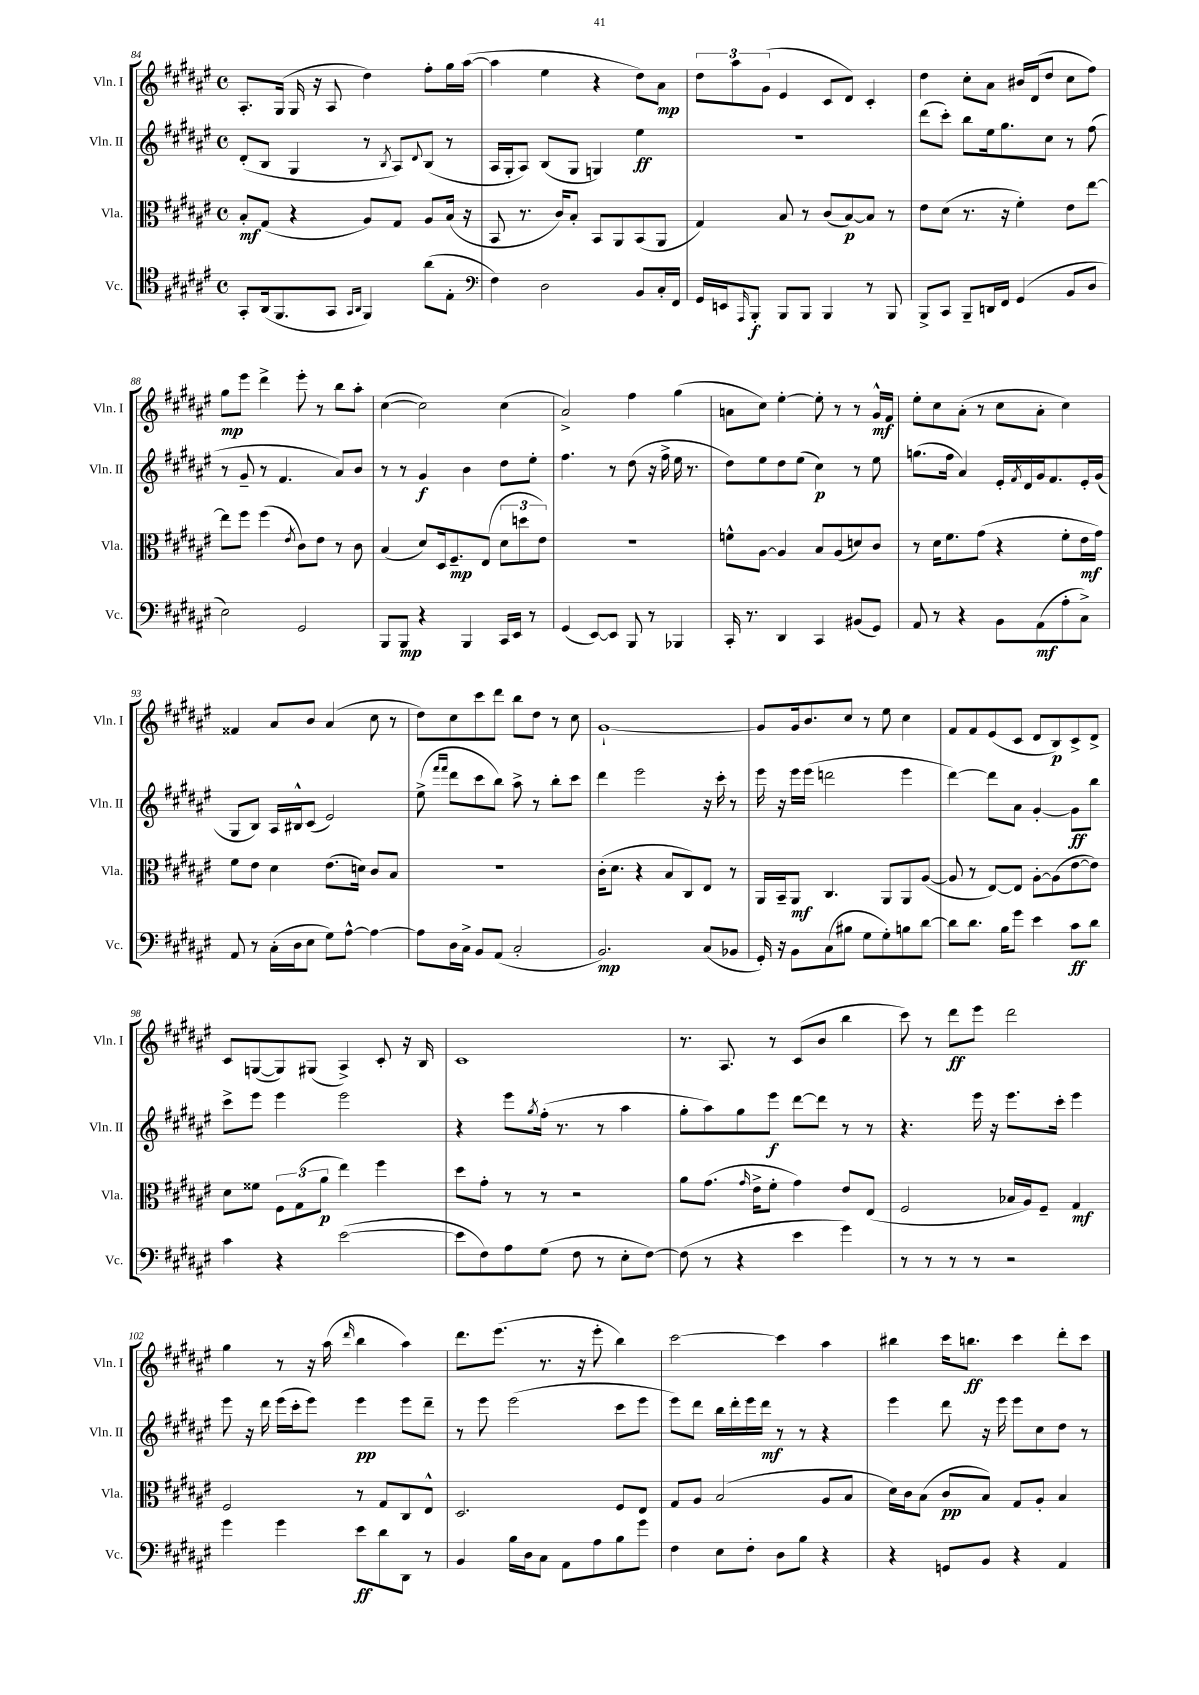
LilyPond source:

<<
\new StaffGroup <<
\new Staff = "s0" \with { instrumentName = "Vln. I" shortInstrumentName = "Vln. I" } {
    \clef treble \key fis \major \defaultTimeSignature \time 4/4
    ais8.-. gis16( gis16 r16 ais8 dis''4) fis''8-. gis''16 ais''16~( |
    ais''4 eis''4 r4 dis''8) ais'8\mp |
    \tuplet 3/2 { dis''8 ais''8 gis'8( } eis'4 cis'8 dis'8) cis'4-. |
    dis''4 cis''8-. ais'8 bis'16 dis'16( dis''8 cis''8 fis''8) |
    gis''8\mp eis'''8 dis'''4-> eis'''8-. r8 b''8 ais''8-. |
    cis''4~( cis''2) cis''4( |
    ais'2->) fis''4 gis''4( |
    a'8 cis''8) eis''4~-. eis''8-. r8 r8 gis'16-^\mf fis'16 |
    eis''8-. cis''8 ais'8-.( r8 cis''8 ais'8-. cis''4) |
    fisis'4 ais'8 b'8 ais'4( cis''8 r8 |
    dis''8) cis''8 cis'''8 dis'''8 b''8 dis''8 r8 cis''8 |
    gis'1~-! |
    gis'8 gis'16 b'8. cis''8 r8 eis''8 cis''4 |
    fis'8 fis'8 eis'8( cis'8 dis'8 b8\p) cis'8-> dis'8-> |
    cis'8 g8~( g8) gis8( ais4->) cis'8-. r16 b16 |
    cis'1 |
    r8. ais8. r8 cis'8( b'8 b''4 |
    cis'''8) r8 dis'''8\ff eis'''8 dis'''2 |
    gis''4 r8 r16 ais''16( \grace { dis'''16 } b''4 ais''4) |
    dis'''8. eis'''8.( r8. r16 eis'''8-. b''4) |
    cis'''2~ cis'''4 ais''4 |
    bis''4 cis'''16 b''8.\ff cis'''4 dis'''8-. cis'''8 \bar "|." |
}
\new Staff = "s1" \with { instrumentName = "Vln. II" shortInstrumentName = "Vln. II" } {
    \clef treble \key fis \major \defaultTimeSignature \time 4/4
    dis'8-.( b8 gis4 r8 \acciaccatura { b8 } ais8) \appoggiatura { dis'8 } b8( r8 |
    ais16 gis16-. ais8) b8( gis8 g4) eis''4\ff |
    r1 |
    dis'''8( cis'''8-.) b''8 eis''16 gis''8. cis''8 r8 fis''8( |
    r8 gis'8-- r8 fis'4. ais'8) b'8 |
    r8 r8 gis'4\f b'4 dis''8 eis''8-. |
    fis''4. r8 dis''8( r16 fis''16-> eis''16 r8. |
    dis''8) eis''8 dis''8 eis''8( cis''4\p) r8 eis''8 |
    g''8.( fis''16 ais'4) eis'16-. \acciaccatura { fis'8 } dis'16 gis'16 fis'8. eis'16-. gis'16( |
    gis8 b8) ais16 bis16-^ cis'8( eis'2) |
    eis''8->( \grace { fis'''16 fis'''16 } dis'''8 cis'''8 b''8) ais''8-> r8 b''8-. cis'''8 |
    dis'''4 eis'''2 r16 cis'''16-. r8 |
    eis'''16 r16 eis'''16 eis'''16( d'''2 eis'''4 |
    dis'''4~) dis'''8 ais'8 gis'4~-. gis'8\ff b''8 |
    cis'''8-> eis'''8 eis'''4 eis'''2 |
    r4 eis'''8 \acciaccatura { gis''8 } fis''16-.( r8. r8 ais''4 |
    gis''8-. ais''8) gis''8 eis'''8\f dis'''8~ dis'''8 r8 r8 |
    r4. eis'''16 r16 eis'''8. cis'''16-. eis'''4 |
    eis'''8 r16 dis'''16 eis'''16( cis'''16-. eis'''8) eis'''4\pp eis'''8 dis'''8-- |
    r8 eis'''8 eis'''2( cis'''8 eis'''8 |
    eis'''8) dis'''8 b''16 dis'''16-. eis'''16 dis'''16\mf r8 r8 r4 |
    eis'''4 dis'''8 r16 eis'''16 eis'''8 cis''8 dis''8 r8 \bar "|." |
}
\new Staff = "s2" \with { instrumentName = "Vla." shortInstrumentName = "Vla." } {
    \clef alto \key fis \major \defaultTimeSignature \time 4/4
    b8-.\mf gis8( r4 ais8) gis8 ais8 b16( r16 |
    b,8 r8. cis'16) b8-. b,8 ais,8 b,8( ais,8 |
    gis4) b8 r8 cis'8( b8~\p) b8 r8 |
    eis'8 dis'8( r8. r16 fis'4-.) eis'8 eis''8~ |
    eis''8 fis''8 fis''4( \acciaccatura { eis'8 } cis'8) eis'8 r8 cis'8 |
    b4( dis'8) dis16 fis8.--\mp eis8( \tuplet 3/2 { dis'8 d''8 eis'8) } |
    R1 |
    f'8-^ ais8~ ais4 b8 ais8( d'8) cis'8 |
    r8 dis'16 fis'8. gis'8( r4 fis'8-. eis'16\mf gis'16) |
    fis'8 eis'8 dis'4 eis'8.( d'16) cis'8 b8 |
    R1 |
    cis'16-.( dis'8. r4 b8 cis8) eis8 r8 |
    ais,16 b,16-- ais,8\mf cis4. ais,8 ais,8 ais8~( |
    ais8 r8 eis8~) eis8 ais8~-. ais8( eis'8~ eis'8) |
    dis'8 fisis'8 \tuplet 3/2 { fis8 gis8( ais'8\p } eis''4) fis''4 |
    dis''8 gis'8-. r8 r8 r2 |
    ais'8 gis'8.( \grace { gis'16 } eis'16-> fis'8-. gis'4) eis'8 eis8( |
    fis2 bes16 ais16) fis8-- gis4\mf |
    fis2 r8 gis8 cis8 eis8-^ |
    dis2. fis8 eis8 |
    gis8 ais8 b2( ais8 b8 |
    dis'16) cis'16 b8( cis'8\pp b8) gis8 ais8-. b4 \bar "|." |
}
\new Staff = "s3" \with { instrumentName = "Vc." shortInstrumentName = "Vc." } {
    \clef tenor \key fis \major \defaultTimeSignature \time 4/4
    gis,8-. ais,16( fis,8. gis,8 \grace { gis,16 ais,16 } fis,4) ais'8( eis8-. |
    \clef bass fis4) dis2 b,8 cis16-. fis,16 |
    gis,16 e,16 \grace { ais,,16 } b,,8-.\f b,,8 b,,8 b,,4 r8 b,,8 |
    b,,8-> cis,8 b,,8-- d,16 fis,16 gis,4( b,8 dis8 |
    eis2) gis,2 |
    b,,8 b,,8\mp r4 b,,4 cis,16 eis,16 r8 |
    gis,4( eis,8~) eis,8 b,,8 r8 bes,,4 |
    cis,16-. r8. dis,4 cis,4 bis,8( gis,8) |
    ais,8 r8 r4 b,8 ais,8\mf( ais8-. cis8->) |
    ais,8 r8 cis16-.( dis16 eis8 gis8) ais8~-^ ais4~ |
    ais8 dis16 cis16-> b,8 ais,8( cis2-. |
    b,2.\mp) cis8( bes,8 |
    gis,16-.) r16 b,8 cis8( bis8 gis8 gis8-.) b8 dis'8~ |
    dis'8 dis'8. b16 gis'8 eis'4 cis'8\ff dis'8 |
    cis'4 r4 eis'2~( |
    eis'8 fis8) ais8 gis8( fis8 r8 eis8-. fis8~) |
    fis8( r8 r4 eis'4 gis'4) |
    r8 r8 r8 r8 r2 |
    gis'4 gis'4 eis'8\ff dis'8 dis,8 r8 |
    b,4 b16 dis16 cis8 ais,8 ais8 b8 gis'8 |
    fis4 eis8 fis8-. dis8 b8 r4 |
    r4 g,8 b,8 r4 ais,4 \bar "|." |
}
>>
>>
\layout { \context { \Score currentBarNumber = #84 } }
